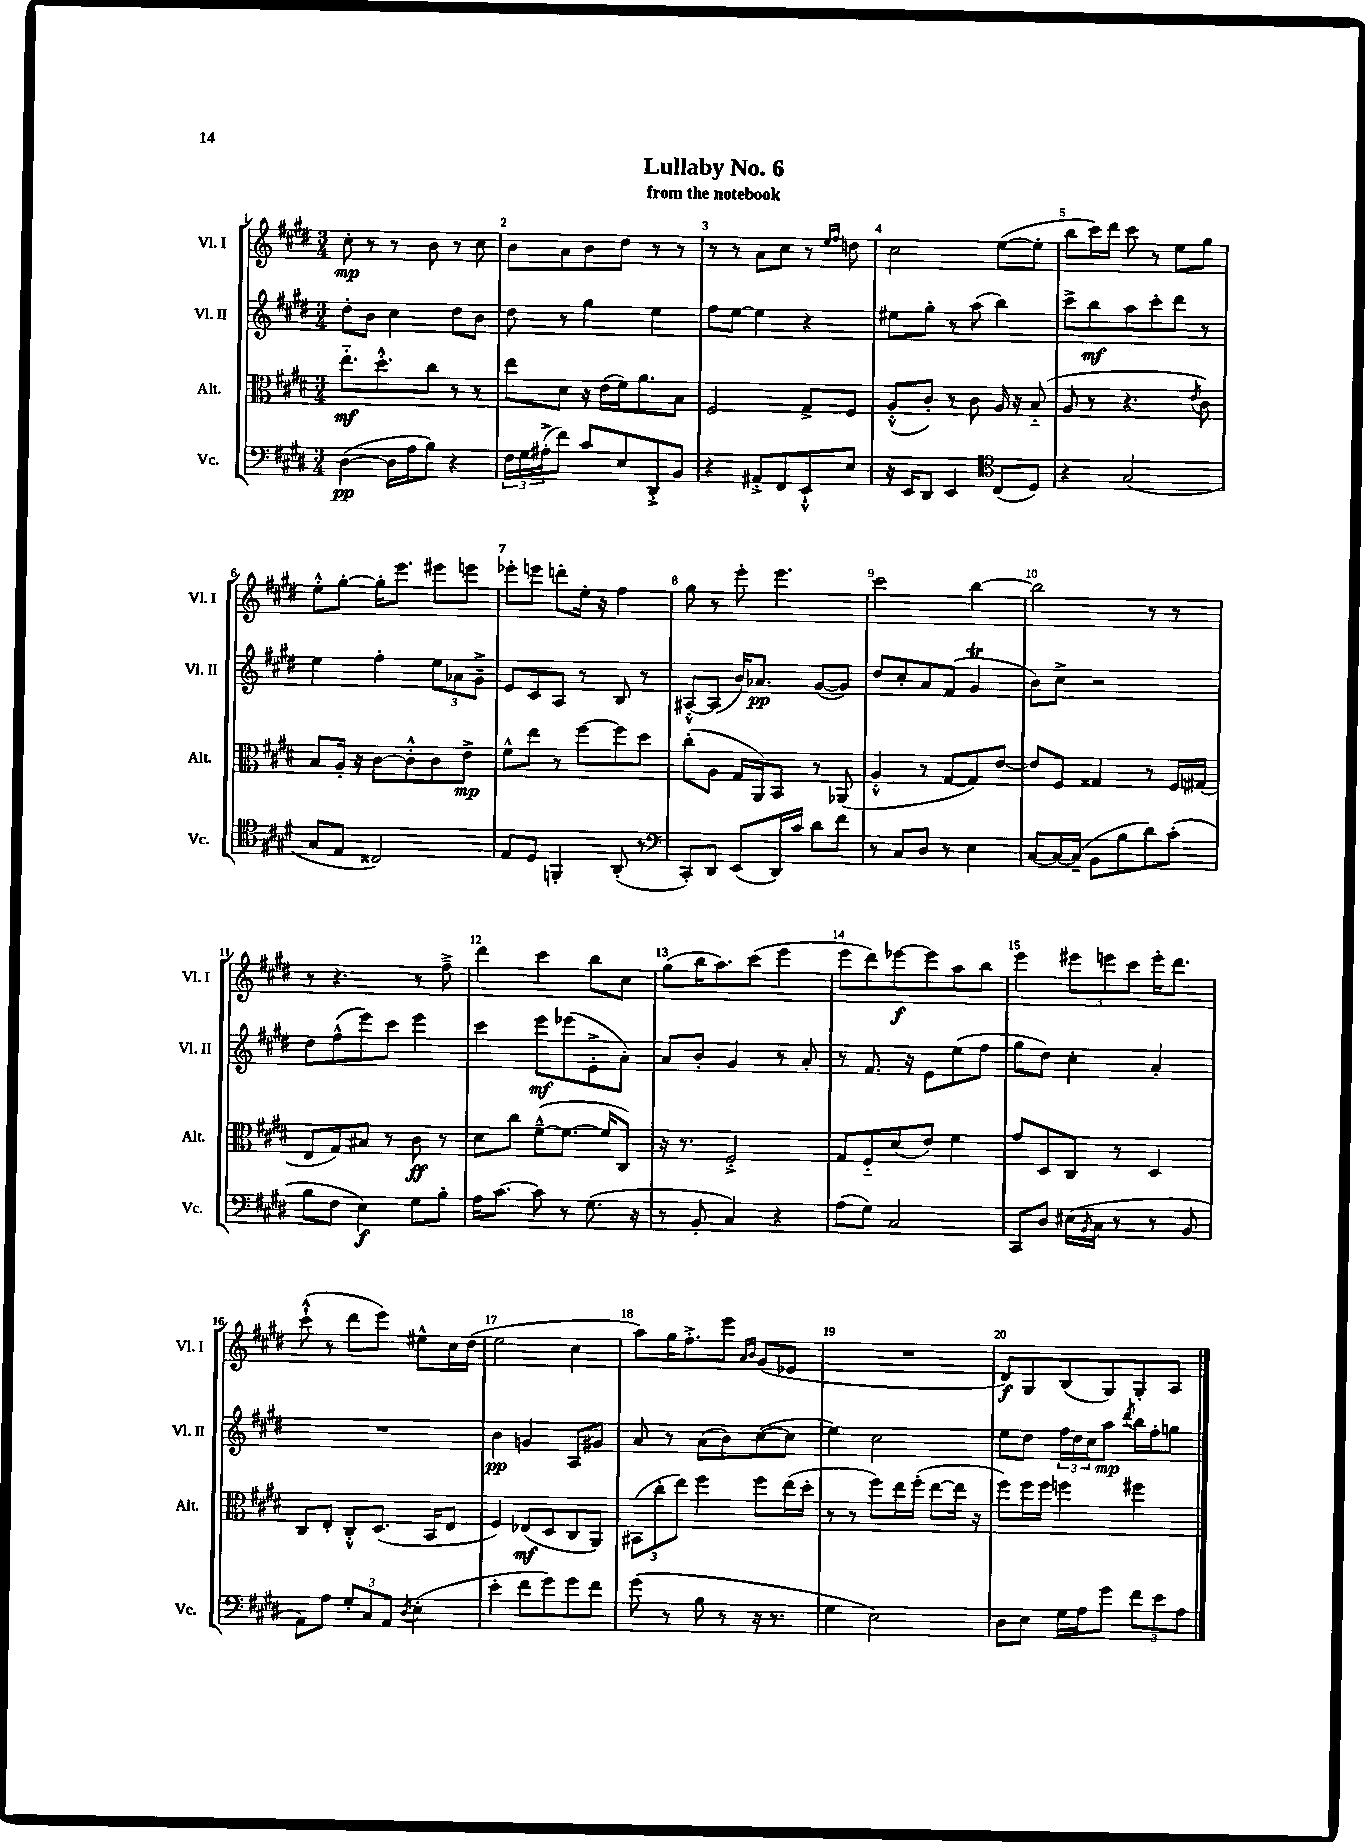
\header { title = "Lullaby No. 6" subtitle = "from the notebook" }
<<
\new StaffGroup <<
\new Staff = "s0" \with { instrumentName = "Vl. I" shortInstrumentName = "Vl. I" } {
    \clef treble \key e \major \numericTimeSignature \time 3/4
    cis''8-.\mp r8 r8 b'8 r8 cis''8 |
    b'8 a'8 b'8 dis''8 r8 r8 |
    r8 r8 a'8 cis''8 r8 \grace { e''16 fis''16 } d''8 |
    cis''2 e''8~( e''8-. |
    b''8 cis'''16) dis'''16 cis'''8 r8 e''8 gis''8 |
    e''8-.-^ gis''8~-. gis''16-. e'''8. eis'''8 e'''8 |
    ees'''8-. e'''8 d'''8-. e''16-. r16 fis''4 |
    gis''8 r8 e'''8-. e'''4. |
    cis'''2 b''4~ |
    b''2 r8 r8 |
    r8 r4. r8 fis''8---> |
    dis'''4 cis'''4 b''8 cis''8 |
    gis''8( b''16 a''8.) cis'''8( e'''4 |
    e'''8 dis'''8) ees'''8~\f ees'''8 a''8 b''8 |
    e'''4 \tuplet 3/2 { eis'''8 e'''8 cis'''8 } e'''16-. dis'''8. |
    cis'''8-!-^( r8 dis'''8 e'''8) eis''8-^ cis''16 dis''16( |
    e''2 cis''4 |
    a''8) gis''16 fis''8.-.-> e'''8 \grace { a'16 b'16 } gis'8( ees'8 |
    R2. |
    dis'8\f) gis8 b8( gis8) gis8-. a8 \bar "|." |
}
\new Staff = "s1" \with { instrumentName = "Vl. II" shortInstrumentName = "Vl. II" } {
    \clef treble \key e \major \numericTimeSignature \time 3/4
    dis''8-. b'8 cis''4 dis''8 b'8 |
    dis''8 r8 gis''4 e''4 |
    fis''8 e''8~ e''4 r4 |
    eis''8 gis''8-. r8 a''8( b''4) |
    cis'''8-> b''8\mf a''8 cis'''8-. dis'''8 r8 |
    e''4 fis''4-. \tuplet 3/2 { e''8 aes'8 gis'8---> } |
    e'8 cis'8 a8 r8 b8 r8 |
    ais8~-.-^ ais8( b'16) aes'8.\pp gis'8~( gis'8) |
    dis''8 cis''8-. a'8 fis'8( gis'4\trill |
    b'8) cis''8-> r2 |
    dis''8 fis''8-^( e'''8) cis'''8 e'''4 |
    cis'''4 e'''8\mf ees'''8( e'8-.-> a'8-.) |
    a'8 b'8-. gis'4 r8 a'8-. |
    r8 fis'8. r16 e'8 e''8( fis''8 |
    gis''8 dis''8) cis''4-. a'4-. |
    R2. |
    b'4\pp g'4 a8 gis'8 |
    a'8 r8 a'8( b'8) cis''8~( cis''8 |
    e''4) cis''2 |
    e''8 dis''8 \tuplet 3/2 { fis''16 dis''16 cis''16 } a''8\mp \acciaccatura { dis'''8 } b''16 fis''16-. g''8 \bar "|." |
}
\new Staff = "s2" \with { instrumentName = "Alt." shortInstrumentName = "Alt." } {
    \clef alto \key e \major \numericTimeSignature \time 3/4
    e''8.-_\mf dis''8.-.-^ cis''8 r8 r8 |
    e''8 dis'8 r16 e'16( fis'16) a'8. b8 |
    fis2 gis8-> fis8 |
    a8-.-^( cis'8-.) r8 cis'8 a16 r16 b8-_( |
    a8 r8 r4. \acciaccatura { e'8 } cis'8) |
    b8 a16-. r16 cis'8~ cis'8-.-^ cis'8 e'8->\mp |
    fis'8-^ e''8 r8 fis''8~ fis''8 dis''8 |
    cis''8-.( a8 gis16 a,16) b,8 r8 aes,8( |
    a4-.-^ r8 gis8~ gis8) e'8~ |
    e'8 fis8 gisis4 r8 fis16 gis16( |
    e8 gis8) bis8 r8 cis'8\ff r8 |
    dis'8 cis''8 fis'8~---^( fis'8.~ fis'16 cis8) |
    r16 r8. fis2-.-> |
    gis8 fis8-_ dis'8( e'8) fis'4 |
    gis'8 dis8 cis8 r8 dis4 |
    cis8 e8-. cis8-.-^ dis8.( b,16 e8 |
    fis4) ees8\mf( dis8 cis8 a,8) |
    \tuplet 3/2 { bis,8( cis''8-. e''8) } fis''4 fis''8 e''16( dis''16-. |
    r8 r8 fis''8) e''16 fis''16-.( e''8~ e''16 r16 |
    fis''8) fis''16 fis''16 f''4 fis''4 \bar "|." |
}
\new Staff = "s3" \with { instrumentName = "Vc." shortInstrumentName = "Vc." } {
    \clef bass \key e \major \numericTimeSignature \time 3/4
    dis4~\pp( dis16 a16 b8) r4 |
    \tuplet 3/2 { fis16 gis16 ais16-.->( } fis'8) cis'8 e8 dis,8-.-> b,8 |
    r4 ais,8-.-> fis,8 e,8-!-^ e8 |
    r16 e,16 dis,8 e,4 \clef tenor cis8( dis8) |
    r4 gis2( |
    gis8 e8 cisis2) |
    e8 dis8 f,4-. a,8-.( r8 |
    \clef bass cis,8-.) dis,8 e,8( dis,16) cis'16 dis'8 fis'8 |
    r8 cis8 dis8 r8 e4 |
    cis8~ cis16~ cis16--( b,8 b8 dis'8) cis'8-.( |
    b8 fis8 e4\f) gis8 b8-. |
    a16 cis'8.~ cis'8 r8 gis8.( r16 |
    r8 b,8-. cis4) r4 |
    a8( gis8) cis2 |
    cis,8 dis8 eis16( \acciaccatura { b,8 } cis16 r8 r8 b,8 |
    a,8) a8 \tuplet 3/2 { gis8-. cis8 a,8 } \acciaccatura { dis8 } e4-.( |
    e'4-. fis'8 gis'8) gis'8 fis'8 |
    gis'8( r8 b8 r8 r16 r8. |
    gis4 e2) |
    dis8 e8 gis16 a16 gis'8 \tuplet 3/2 { fis'8 e'8 a8 } \bar "|." |
}
>>
>>
\layout { \context { \Score \override BarNumber.break-visibility = ##(#f #t #t) barNumberVisibility = #all-bar-numbers-visible } }
